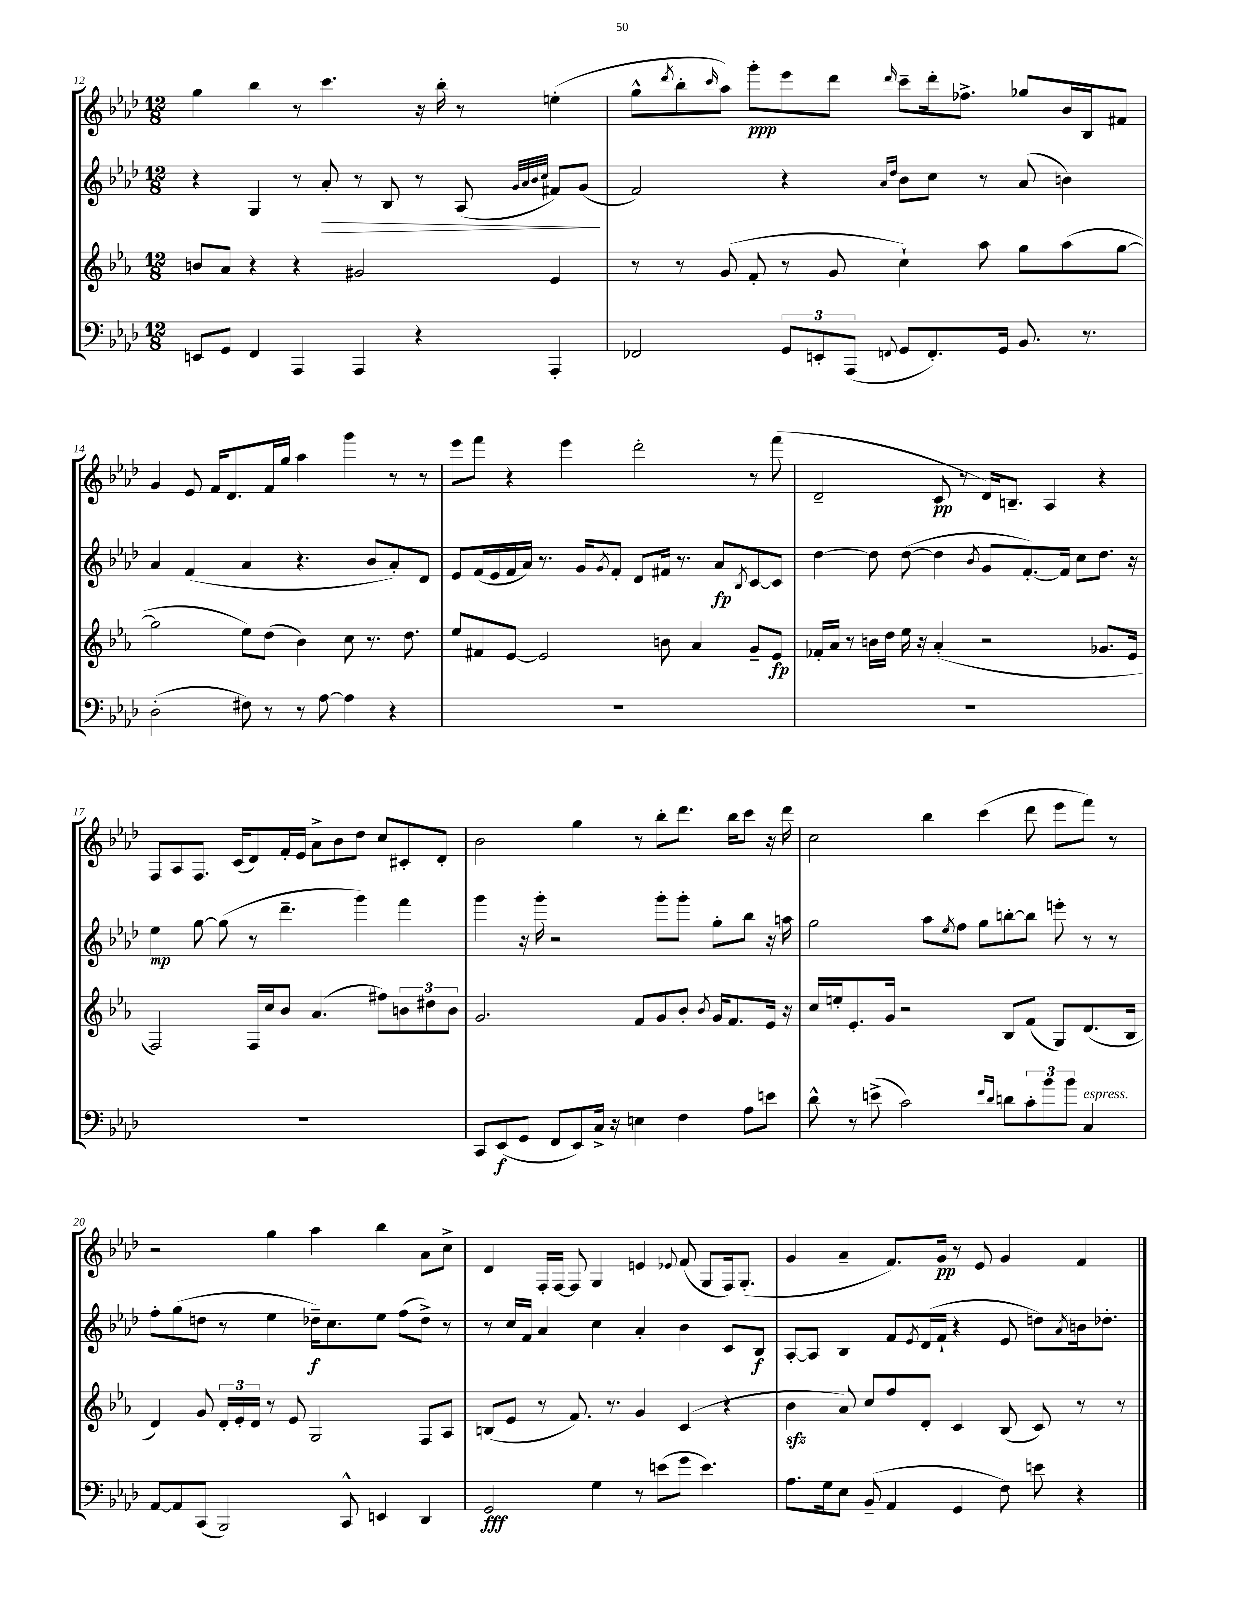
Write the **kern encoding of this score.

**kern	**dynam	**kern	**dynam	**kern	**dynam	**kern	**dynam
*part4	*part4	*part3	*part3	*part2	*part2	*part1	*part1
*staff4	*staff4	*staff3	*staff3	*staff2	*staff2	*staff1	*staff1
*clefF4	*	*clefG2	*	*clefG2	*	*clefG2	*
*k[b-e-a-d-]	*	*k[b-e-a-]	*	*k[b-e-a-d-]	*	*k[b-e-a-d-]	*
*M12/8	*	*M12/8	*	*M12/8	*	*M12/8	*
=12	=12	=12	=12	=12	=12	=12	=12
8EEn/L	.	8bn/L	.	4r	.	4gg\	.
8GG/J	.	8a-/J	.	.	.	.	.
4FF/	.	4r	.	4G/	.	4bb-\	.
4AAA-/	.	4r	.	8r	.	8r	.
!	!	!	!	!	!LO:HP:b	!	!
.	.	.	.	8a-'/	>	4.ccc\	.
4AAA-/	.	2g#X/	.	8r	.	.	.
.	.	.	.	8B-/	.	.	.
4r	.	.	.	8r	.	16r	.
.	.	.	.	.	.	16bb-'\	.
.	.	.	.	(8A-/	.	8r	.
.	.	.	.	32qqg/LLL	.	.	.
.	.	.	.	32qqa-/	.	.	.
.	.	.	.	32qqb-/	.	.	.
.	.	.	.	32qqcc/JJJ	.	.	.
4AAA-'/	.	4e-/	.	8f#X/L)	.	(4een'\	.
.	.	.	.	(8g/J	.	.	.
.	.	.	.	.	]	.	.
=13	=13	=13	=13	=13	=13	=13	=13
2FF-X/	.	8r	.	2f/)	.	8gg^^\L	.
.	.	.	.	.	.	8qddd-/	.
.	.	8r	.	.	.	8bb-'\	.
.	.	.	.	.	.	16qqccc/	.
.	.	(8g/	.	.	.	8aa-\J)	.
.	.	8f'/	.	.	.	8ggg'\L	ppp
12GG/L	.	8r	.	4r	.	8eee-\	.
12EEn'/	.	.	.	.	.	.	.
.	.	8g/	.	.	.	8ddd-\J	.
(12AAA-/J	.	.	.	.	.	.	.
.	.	.	.	16qqa-/LL	.	.	.
8qqFFn/	.	.	.	16qqdd-/JJ	.	16qqddd-/	.
8GG/L	.	4cc`\)	.	8b-\L	.	8ccc~\L	.
8.FF'/)	.	.	.	8cc\J	.	16ddd-'\k	.
.	.	.	.	.	.	8.ff-X^\J	.
.	.	8aa-\	.	8r	.	.	.
16GG/Jk	.	.	.	.	.	.	.
8.BB-/	.	8gg\L	.	(8a-/	.	8gg-X/L	.
.	.	(8aa-\	.	4bn\)	.	16b-/L	.
8.r	.	.	.	.	.	16B-/J	.
.	.	[8gg\J	.	.	.	8f#X/J	.
!!LO:LB:g=z
=14	=14	=14	=14	=14	=14	=14	=14
(2D-'\	.	2gg\]	.	4a-/	.	4g/	.
.	.	.	.	(4f/	.	8e-/	.
.	.	.	.	.	.	16f/KL	.
.	.	.	.	.	.	8.d-/	.
8F#X\)	.	8ee-\L)	.	4a-/	.	.	.
8r	.	(8dd\J	.	.	.	16f/L	.
.	.	.	.	.	.	16gg/JJ	.
8r	.	4b-\)	.	4.r	.	4aa-\	.
[8A-\	.	.	.	.	.	.	.
4A-\]	.	8cc\	.	.	.	4ggg\	.
.	.	8.r	.	8b-/L	.	.	.
4r	.	.	.	8a-'/)	.	8r	.
.	.	8.dd\	.	.	.	.	.
.	.	.	.	8d-/J	.	8r	.
=15	=15	=15	=15	=15	=15	=15	=15
1.r	.	8ee-/L	.	8e-/L	.	8eee-\L	.
.	.	8f#X/	.	(16f/L	.	8fff\J	.
.	.	.	.	16e-/	.	.	.
.	.	[8e-/J	.	16f/	.	4r	.
.	.	.	.	16a-/JJ)	.	.	.
.	.	2e-/]	.	8.r	.	.	.
.	.	.	.	.	.	4eee-\	.
.	.	.	.	16g/KL	.	.	.
.	.	.	.	8qg/	.	.	.
.	.	.	.	8f'/J	.	.	.
.	.	.	.	8d-/L	.	2ddd-'\	.
.	.	8bn\	.	16f#X/Jk	.	.	.
.	.	.	.	8.r	.	.	.
.	.	4a-/	.	.	.	.	.
.	.	.	.	8a-/L	fp	.	.
.	.	.	.	8qB-/	.	.	.
.	.	8g~/L	.	[8c/	.	8r	.
.	.	8e-/J	fp	8c/J]	.	(8fff\	.
=16	=16	=16	=16	=16	=16	=16	=16
1.r	.	16f-X'/LL	.	[4dd-\	.	2d-~/	.
.	.	16a-/JJ	.	.	.	.	.
.	.	8r	.	.	.	.	.
.	.	16bn\LL	.	8dd-\]	.	.	.
.	.	16dd\JJ	.	.	.	.	.
.	.	16ee-\	.	([8dd-\	.	.	.
.	.	16r	.	.	.	.	.
.	.	(4a-'/	.	4dd-\]	.	8c/	pp
.	.	.	.	.	.	8r	.
.	.	.	.	8qb-/	.	.	.
.	.	2r	.	8g/L	.	16d-/KL)	.
.	.	.	.	.	.	8.Bn~/J	.
.	.	.	.	[8.f'/)	.	.	.
.	.	.	.	.	.	4A-/	.
.	.	.	.	16f/Jk]	.	.	.
.	.	.	.	8cc\L	.	.	.
.	.	8.g-X/L	.	8.dd-\J	.	4r	.
.	.	16e-/Jk	.	16r	.	.	.
!!LO:LB:g=z
=17	=17	=17	=17	=17	=17	=17	=17
1.r	.	2F/)	.	4ee-\	mp	8F/L	.
.	.	.	.	.	.	8A-/	.
.	.	.	.	[8gg\	.	8.F/J	.
.	.	.	.	(8gg\]	.	.	.
.	.	.	.	.	.	(16c/KL	.
.	.	16F/LL	.	8r	.	8d-/)	.
.	.	16cc/J	.	.	.	.	.
.	.	8b-/J	.	4.ddd-~\	.	16f'/L	.
.	.	.	.	.	.	16e-/JJ	.
.	.	(4.a-/	.	.	.	8a-^\L	.
.	.	.	.	.	.	8b-\	.
.	.	.	.	4ggg\)	.	8dd-\J	.
.	.	8ff#X\L)	.	.	.	8cc/L	.
.	.	12bn\	.	4fff\	.	8c#X'/	.
.	.	12dd#X\	.	.	.	.	.
.	.	.	.	.	.	8d-'/J	.
.	.	12b\J	.	.	.	.	.
=18	=18	=18	=18	=18	=18	=18	=18
8CC/L	.	2.g/	.	4ggg\	.	2b-\	.
(8EE-/	f	.	.	.	.	.	.
8GG/J	.	.	.	16r	.	.	.
.	.	.	.	16ggg'\	.	.	.
8FF/L	.	.	.	2r	.	.	.
8EE-/)	.	.	.	.	.	4gg\	.
16C^/Jk	.	.	.	.	.	.	.
16r	.	.	.	.	.	.	.
4En\	.	8f/L	.	.	.	8r	.
.	.	8g/	.	8ggg'\L	.	8bb-'\L	.
4F\	.	8b-'/J	.	8ggg'\J	.	8.ddd-\J	.
.	.	8qb-/	.	.	.	.	.
.	.	16g/KL	.	8gg'\L	.	.	.
.	.	8.f/	.	.	.	16bb-\KL	.
8A-\L	.	.	.	8bb-\J	.	8ccc\J	.
8en\J	.	16e-/Jk	.	16r	.	16r	.
.	.	16r	.	16aan\	.	16ddd-\	.
=19	=19	=19	=19	=19	=19	=19	=19
8d-^^\	.	16cc/LL	.	2gg\	.	2cc\	.
.	.	16een'/J	.	.	.	.	.
8r	.	8.e-'/	.	.	.	.	.
(8en^\	.	.	.	.	.	.	.
.	.	16g/Jk	.	.	.	.	.
2c\)	.	2r	.	.	.	.	.
.	.	.	.	8aa-\L	.	4bb-\	.
.	.	.	.	8qee-/	.	.	.
.	.	.	.	8ff\J	.	.	.
.	.	.	.	8gg\L	.	(4ccc\	.
16qqf/LL	.	.	.	.	.	.	.
16qqd-/JJ	.	.	.	.	.	.	.
8dn\L	.	8B-/L	.	[8bbn'\	.	.	.
12c'\	.	(8f/J	.	8bb\J]	.	8ddd-\	.
12b-\	.	.	.	.	.	.	.
.	.	8G/L)	.	8eeen'\	.	8eee-\L	.
12b-\J	.	.	.	.	.	.	.
!LO:TX:a:i:t=espress.	!	!	!	!	!	!	!
4C/	.	(8.d/	.	8r	.	8fff\J)	.
.	.	.	.	8r	.	8r	.
.	.	16B-/Jk	.	.	.	.	.
!!LO:LB:g=z
=20	=20	=20	=20	=20	=20	=20	=20
[8AA-/L	.	4d/)	.	8ff'\L	.	2r	.
8AA-/]	.	.	.	(8gg\	.	.	.
(8CC/J	.	8g/	.	8ddn\J	.	.	.
2BBB-/)	.	24d'/LL	.	8r	.	.	.
.	.	24e-'/	.	.	.	.	.
.	.	24d/JJ	.	.	.	.	.
.	.	8r	.	4ee-\	.	4gg\	.
.	.	8e-/	.	.	.	.	.
.	.	2G/	.	16dd-X~\KL)	f	4aa-\	.
.	.	.	.	8.cc\	.	.	.
8CC^^/	.	.	.	.	.	.	.
4EEn/	.	.	.	8ee-\J	.	4bb-\	.
.	.	.	.	(8ff\L	.	.	.
4DD-/	.	8F/L	.	8dd-^\J)	.	8a-\L	.
.	.	8A-/J	.	8r	.	8cc^\J	.
=21	=21	=21	=21	=21	=21	=21	=21
2GG/	fff	(8Bn/L	.	8r	.	4d-/	.
.	.	8e-/J	.	16cc/LL	.	.	.
.	.	.	.	16f/JJ	.	.	.
.	.	8r	.	4a-/	.	16F'/LL	.
.	.	.	.	.	.	[16F/JJ	.
.	.	8.f/)	.	.	.	8F/]	.
4G\	.	.	.	4cc\	.	4G/	.
.	.	8.r	.	.	.	.	.
8r	.	4g/	.	4a-'/	.	4en/	.
(8en\L	.	.	.	.	.	.	.
.	.	.	.	.	.	8qqe-X/	.
8g\J	.	(4c/	.	4b-\	.	(8f/	.
4.e\)	.	.	.	.	.	8G/L	.
.	.	4r	.	8c/L	.	16F/k)	.
.	.	.	.	.	.	(8.G'/J	.
.	.	.	.	8B-/J	f	.	.
=22	=22	=22	=22	=22	=22	=22	=22
8.A-\L	.	4b-zz\	.	[8A-'/L	.	4g/	.
.	.	.	.	8A-/J]	.	.	.
16G\k	.	.	.	.	.	.	.
8E-\J	.	8a-/)	.	4B-/	.	4a-~/	.
(8BB-~/	.	8cc/L	.	.	.	.	.
4AA-/	.	8ff/	.	8f/L	.	8.f/L)	.
.	.	.	.	8qe-/	.	.	.
.	.	8d'/J	.	(16d-/L	.	.	.
.	.	.	.	16f`/JJ	.	16g/Jk	pp
4GG/	.	4c/	.	4r	.	8r	.
.	.	.	.	.	.	8e-/	.
8F\)	.	(8B-/	.	8e-/	.	4g/	.
8en\	.	8c/)	.	8ddn\L)	.	.	.
.	.	.	.	8qa-/	.	.	.
4r	.	8r	.	16bn\k	.	4f/	.
.	.	.	.	8.dd-X'\J	.	.	.
.	.	8r	.	.	.	.	.
==	==	==	==	==	==	==	==
*-	*-	*-	*-	*-	*-	*-	*-
